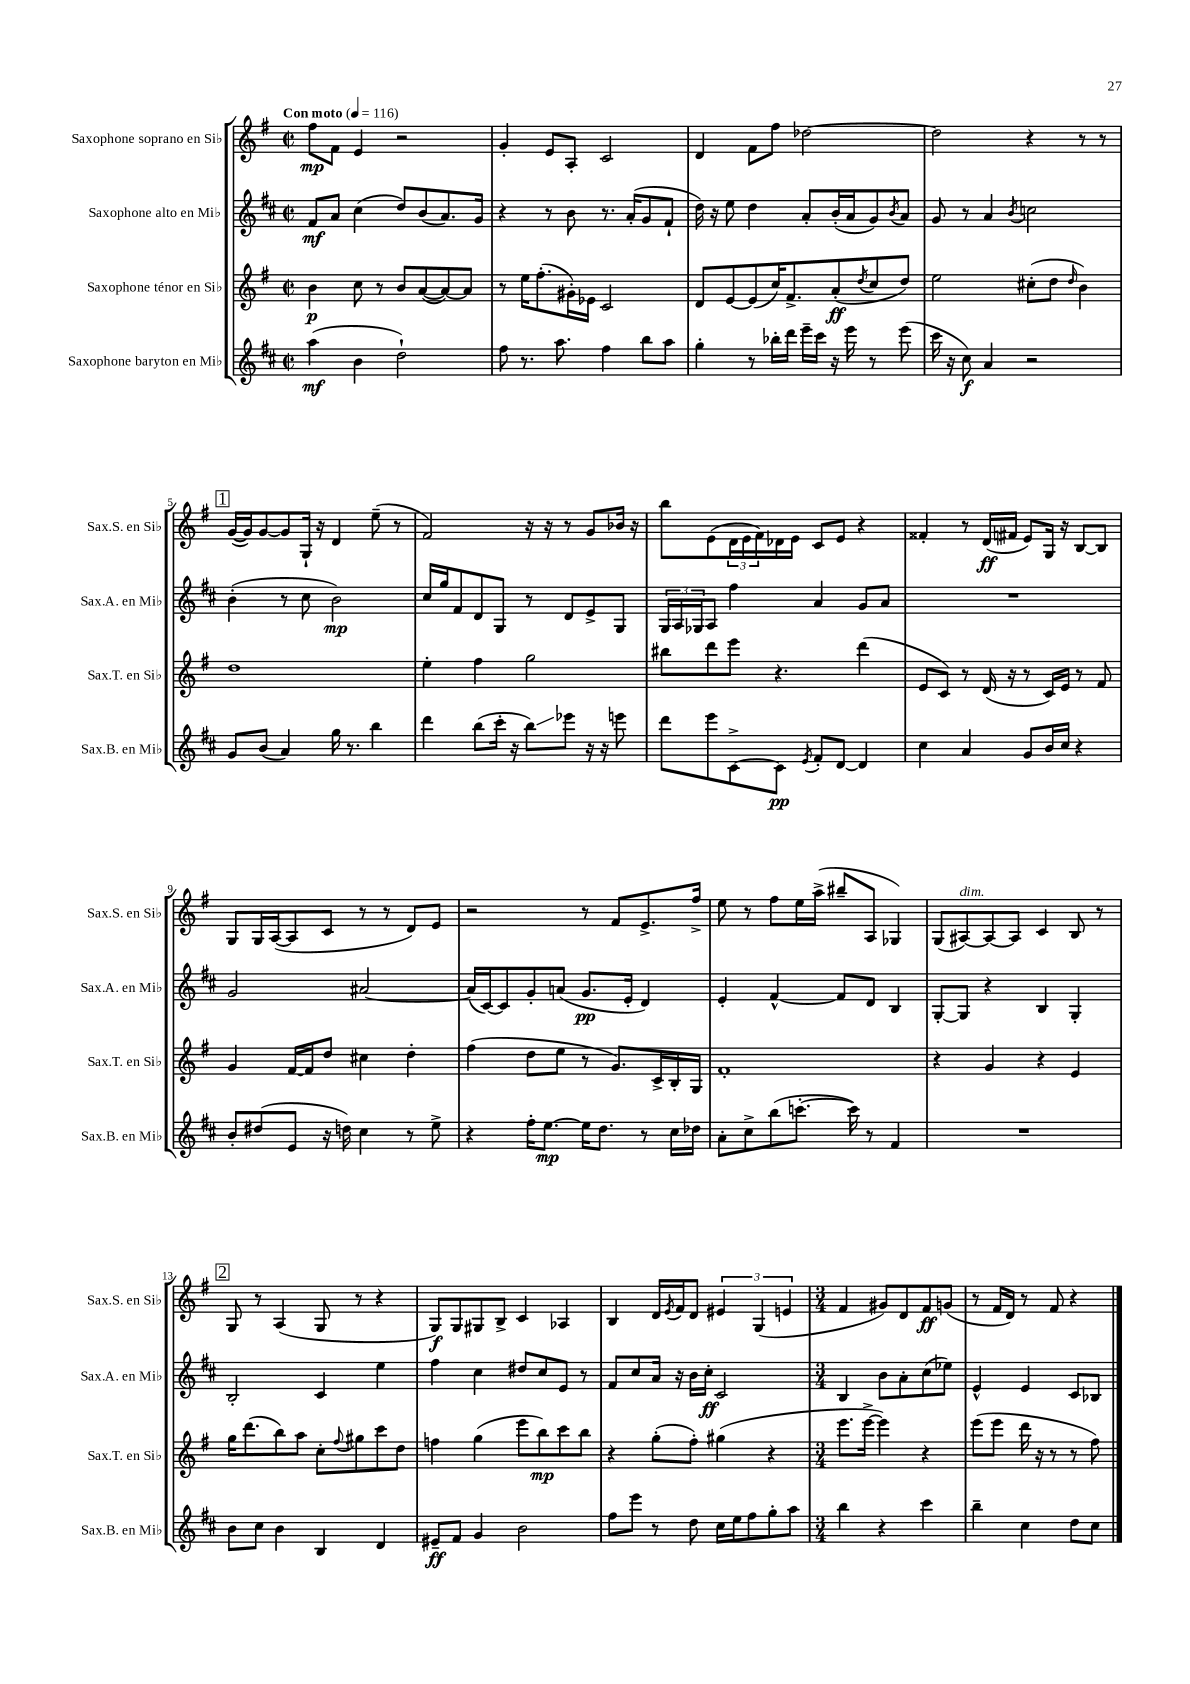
<<
\new StaffGroup <<
\new Staff = "s0" \with { instrumentName = "Saxophone soprano en Sib" shortInstrumentName = "Sax.S. en Sib" } {
    \clef treble \key g \major \defaultTimeSignature \time 2/2 \tempo "Con moto" 4 = 116
    fis''8\mp fis'8 e'4 r2 |
    g'4-. e'8 a8-. c'2 |
    d'4 fis'8 fis''8 des''2~ |
    des''2 r4 r8 r8 |
    \mark \markup { \box "1" } g'16~( g'16) g'8~ g'8 g16-! r16 d'4 e''8--( r8 |
    fis'2) r16 r16 r8 g'8 bes'16 r16 |
    b''8 e'8( \tuplet 3/2 { d'16 e'16 fis'16) } des'16 e'16 c'8 e'8 r4 |
    fisis'4-. r8 d'16\ff( fis'16 e'8) g16 r16 b8~ b8 |
    g8 g16 a16~( a8 c'8 r8 r8 d'8) e'8 |
    r2 r8 fis'8 e'8.-> fis''16-> |
    e''8 r8 fis''8 e''16 a''16->( bis''8-- a8 ges4) |
    g8( ais8~^\markup { \italic "dim." }) ais8~ ais8 c'4 b8 r8 |
    \mark \markup { \box "2" } g8 r8 a4( g8 r8 r4 |
    g8\f) g8 gis8 b8-> c'4 aes4 |
    b4 d'16 \acciaccatura { e'8 } fis'16 d'8 \tuplet 3/2 { eis'4 g4( e'4 } |
    \numericTimeSignature \time 3/4 fis'4 gis'8) d'8 fis'8\ff g'8( |
    r8 fis'16 d'16) r8 fis'8 r4 \bar "|." |
}
\new Staff = "s1" \with { instrumentName = "Saxophone alto en Mib" shortInstrumentName = "Sax.A. en Mib" } {
    \clef treble \key d \major \defaultTimeSignature \time 2/2
    fis'8\mf a'8 cis''4( d''8) b'8( a'8.) g'16 |
    r4 r8 b'8 r8. a'16-.( g'8 fis'8-! |
    d''16) r16 e''8 d''4 a'8-. b'16-.( a'16 g'8) \acciaccatura { b'8 } a'8 |
    g'8 r8 a'4 \acciaccatura { b'8 } c''2 |
    \mark \markup { \box "1" } b'4-.( r8 cis''8 b'2\mp) |
    cis''16 g''16 fis'8 d'8 g8 r8 d'8 e'8-> g8 |
    \tuplet 3/2 { g16 a16 ges16 } a8 fis''4 a'4 g'8 a'8 |
    R1 |
    g'2 ais'2~ |
    ais'16( cis'16~) cis'8 g'8-. a'8( g'8.\pp e'16-. d'4) |
    e'4-. fis'4~-^ fis'8 d'8 b4 |
    g8~-. g8 r4 b4 g4-. |
    \mark \markup { \box "2" } b2-. cis'4 e''4 |
    fis''4 cis''4 dis''8 cis''8 e'8 r8 |
    fis'8 cis''8 a'16 r16 b'16 cis''16-.\ff cis'2 |
    \numericTimeSignature \time 3/4 b4 b'8 a'8-. cis''8( ees''8) |
    e'4-^ e'4 cis'8 bes8 \bar "|." |
}
\new Staff = "s2" \with { instrumentName = "Saxophone ténor en Sib" shortInstrumentName = "Sax.T. en Sib" } {
    \clef treble \key g \major \defaultTimeSignature \time 2/2
    b'4\p c''8 r8 b'8 a'8~( a'8~) a'8 |
    r8 e''16 fis''8.-.( gis'16-.) ees'16 c'2 |
    d'8 e'8~ e'8( c''16) fis'8.-> a'8-.\ff( \acciaccatura { d''8 } c''8 d''8) |
    e''2 cis''8-.( d''8 \grace { d''16 } b'4) |
    \mark \markup { \box "1" } d''1 |
    e''4-. fis''4 g''2 |
    bis''8 d'''8 e'''8 r4. d'''4( |
    e'8 c'8) r8 d'16( r16 r8 c'16) e'16 r8 fis'8 |
    g'4 fis'16~ fis'16 d''8 cis''4 d''4-. |
    fis''4( d''8 e''8 r8 g'8.) c'16-> b16-. g16 |
    fis'1-. |
    r4 g'4 r4 e'4 |
    \mark \markup { \box "2" } g''16 d'''8.( b''8) a''8 c''8-. \appoggiatura { fis''8 } gis''8 c'''8 d''8 |
    f''4 g''4( e'''8 b''8\mp) c'''8 b''8 |
    r4 g''8-.( fis''8-.) gis''4( r4 |
    \numericTimeSignature \time 3/4 e'''8. e'''16~-> e'''4) r4 |
    e'''8( e'''8 d'''16 r16 r8 r8 fis''8) \bar "|." |
}
\new Staff = "s3" \with { instrumentName = "Saxophone baryton en Mib" shortInstrumentName = "Sax.B. en Mib" } {
    \clef treble \key d \major \defaultTimeSignature \time 2/2
    a''4\mf( b'4 d''2-!) |
    fis''8 r8. a''8. fis''4 b''8 a''8 |
    g''4-. r8 bes''16-. d'''16 e'''16-- cis'''16 r16 e'''16 r8 e'''8( |
    cis'''16 r16 cis''8\f) a'4 r2 |
    \mark \markup { \box "1" } g'8 b'8( a'4) g''16 r8. b''4 |
    d'''4 b''8( cis'''16-. r16 b''8\glissando) ees'''8 r16 r16 e'''8 |
    d'''8 e'''8 cis'8~-> cis'8\pp \acciaccatura { e'8 } fis'8-. d'8~ d'4 |
    cis''4 a'4 g'8 b'16 cis''16 r4 |
    b'8-. dis''8( e'8 r16 d''16) cis''4 r8 e''8-> |
    r4 fis''16-. e''8.~\mp e''16 d''8. r8 cis''16 des''16 |
    a'8-. cis''8-> b''8( c'''8.~-. c'''16) r8 fis'4 |
    R1 |
    \mark \markup { \box "2" } b'8 cis''8 b'4 b4 d'4 |
    eis'8--\ff fis'8 g'4 b'2 |
    fis''8 e'''8 r8 d''8 cis''16 e''16 fis''8 g''8-. a''8 |
    \numericTimeSignature \time 3/4 b''4 r4 cis'''4 |
    b''4-- cis''4 d''8 cis''8 \bar "|." |
}
>>
>>
